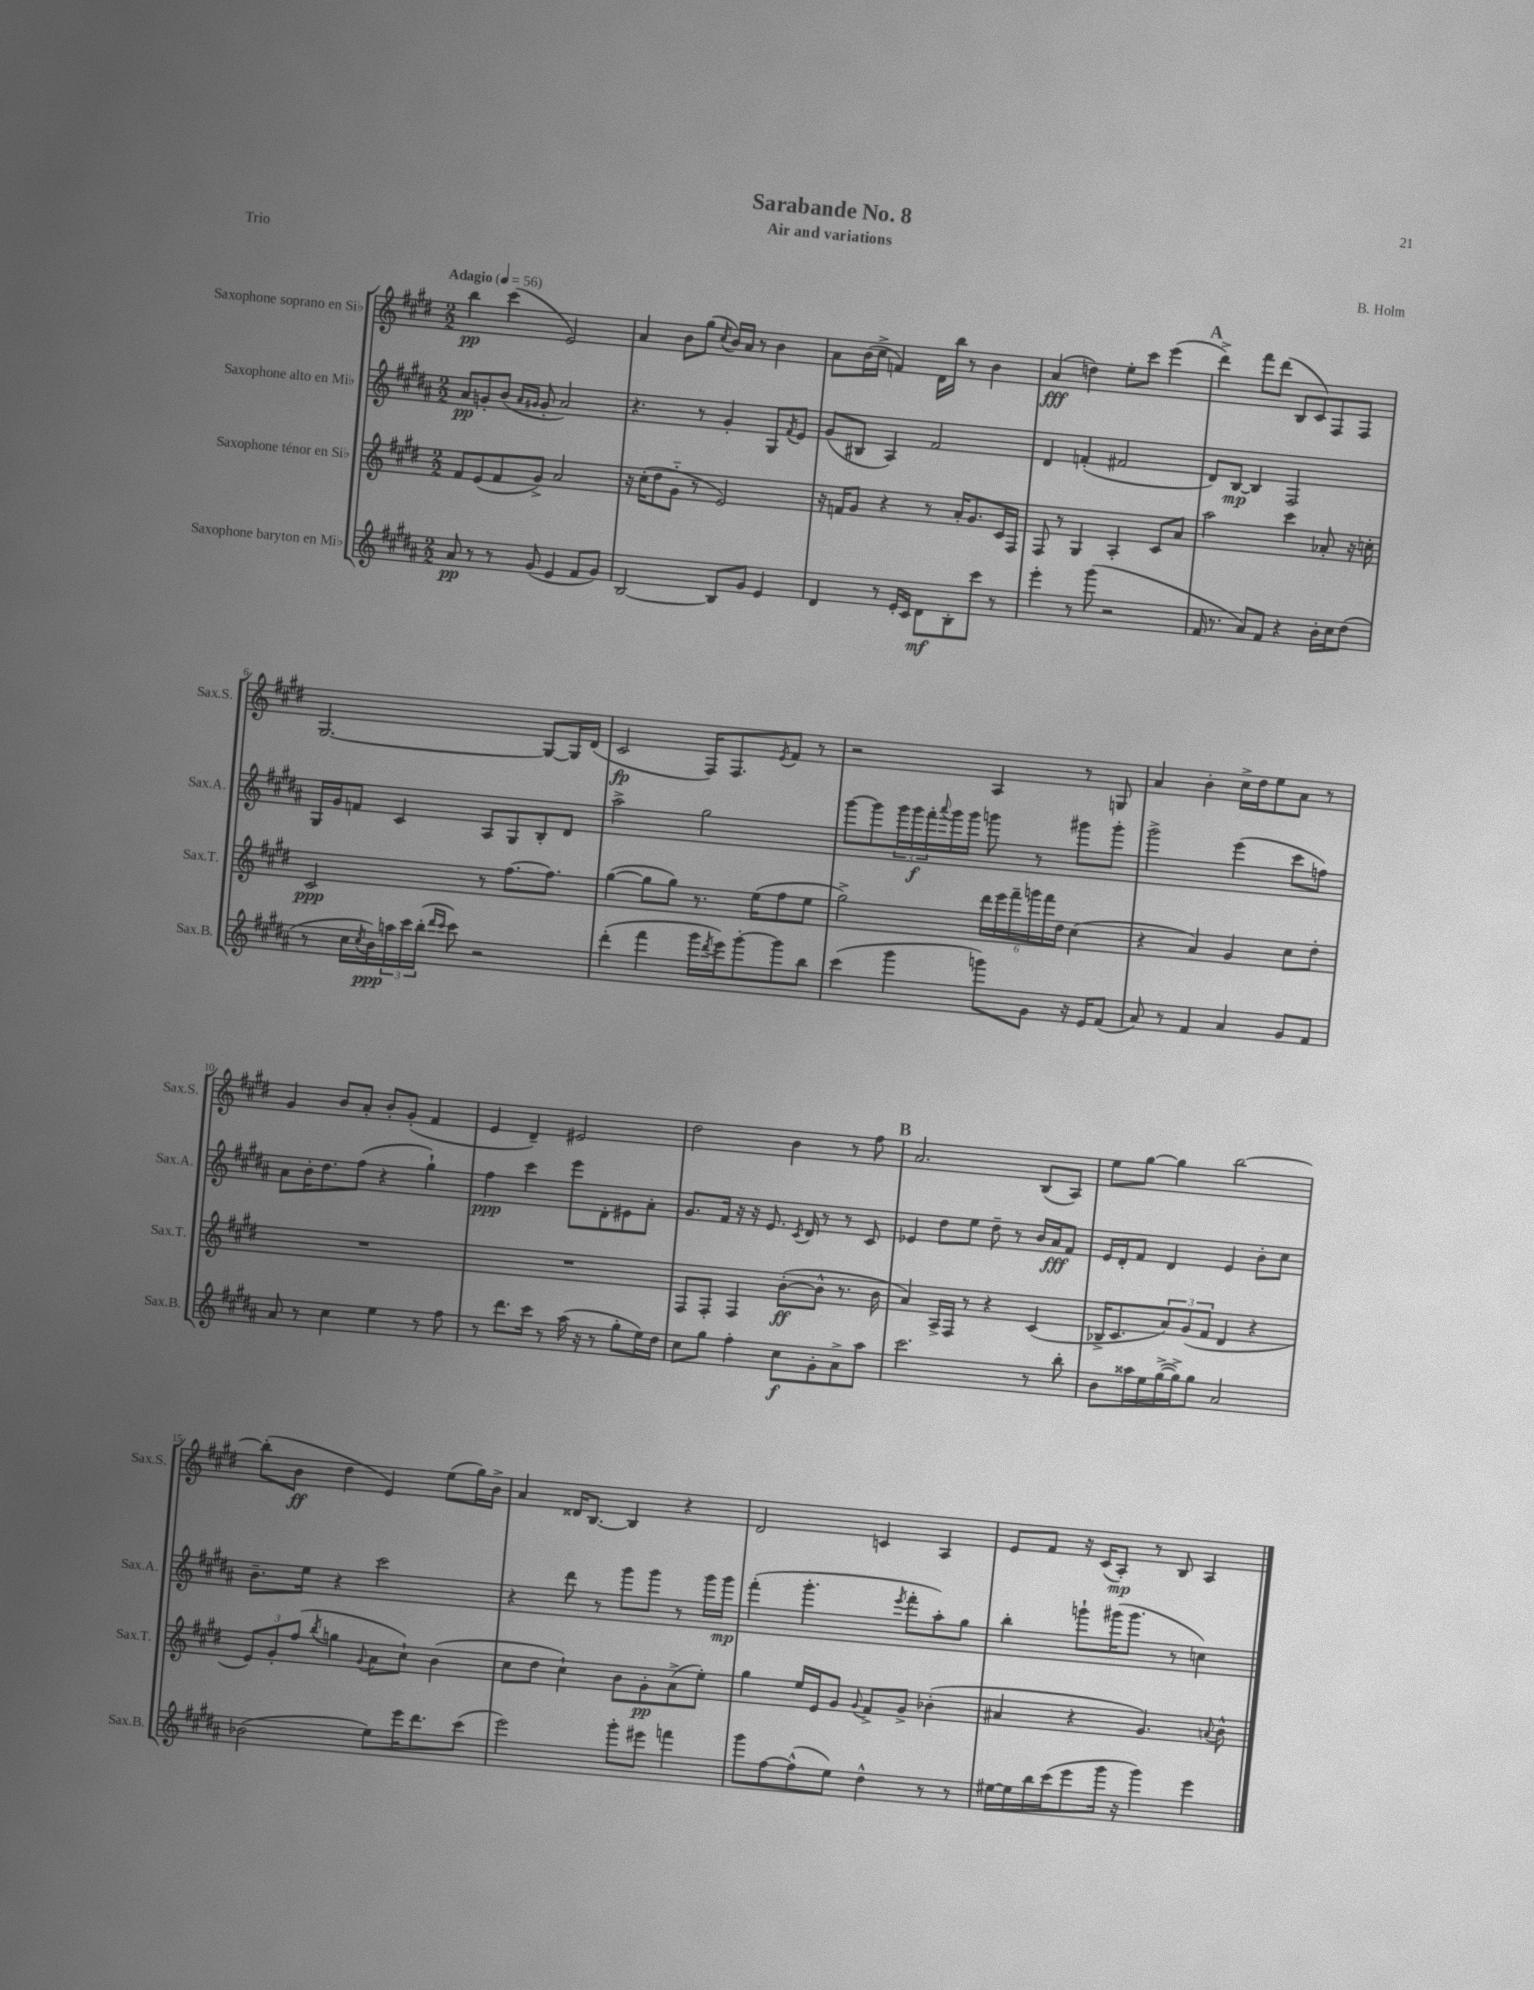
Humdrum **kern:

**kern	**kern	**kern	**kern
*staff4	*staff3	*staff2	*staff1
*clefG2	*clefG2	*clefG2	*clefG2
*k[f#c#g#d#a#]	*k[f#c#g#d#]	*k[f#c#g#d#a#]	*k[f#c#g#d#]
*M2/2	*M2/2	*M2/2	*M2/2
*MM56	*MM56	*MM56	*MM56
8a#	8f#	8a#	4bb
8r	(8e	8g'	.
8r	8f#	(8b	(4ccc#
.	.	16qqa#	.
.	.	16qqg#	.
(8g#	8g#^)	8g#'	.
4e	2a	2a#)	2e)
8f#	.	.	.
8g#)	.	.	.
=	=	=	=
[2B	16r	4.r	4a
.	(16cc#'	.	.
.	8dd#	.	.
.	8g#'~	.	8b
.	8r	8r	(8gg#
.	.	.	8qcc#
8B]	2e)	4g#'	16b)
.	.	.	16a
8g#	.	.	8r
4e	.	8G#	4b
.	.	8qf#	.
.	.	8e	.
=	=	=	=
4d#	16r	(8g#	8a
.	16f	.	.
.	8g#	8B#	(16b
.	.	.	16cc#^
8r	4r	4A#)	4f)
16e'	.	.	.
16c#	.	.	.
8d#	8r	2f#	16d#
.	.	.	16bb
8B'	16a'	.	8r
.	8.g#	.	.
8ccc#	.	.	4b
8r	16c#	.	.
.	16F#	.	.
=	=	=	=
4eee'	8F#	4d#	(4a
.	8r	.	.
8r	4G#	(4f'	4dd)
(8ggg#	.	.	.
2r	4A'	2f#	8ee'
.	.	.	8ccc#
.	8c#	.	(4eee
.	8a	.	.
=	=	=	=
16f#	2aa	8d#)	4ddd#^)
8.r	.	.	.
.	.	[8B	.
8a#)	.	4B]	8fff#
8f#	.	.	(8ddd#
4r	4ccc#	2F#	8B
.	.	.	8c#)
16b'	8a-'	.	8F#
16cc#	.	.	.
(8dd#	16r	.	8F#
.	16cc'	.	.
=	=	=	=
8r	2c#	16G#	[2.G#
.	.	16g#	.
16cc#	.	8f	.
8qcc#	.	.	.
16b)	.	.	.
24aa	.	4c#	.
24ccc#	.	.	.
(24bb'	.	.	.
16qqddd#	.	.	.
16qqccc#	.	.	.
8ccc#)	.	.	.
2r	8r	8A#	.
.	[8.ff#	8G#	.
.	.	8B'	8G#_
.	8.ff#]	.	.
.	.	8d#	16G#]
.	.	.	(16d#
=	=	=	=
(4ddd#'	([4gg#	2aa#^	2c#
4fff#	8gg#]	.	.
.	8gg#)	.	.
16ggg#	8.r	2gg#	16F#)
8qddd#	.	.	.
16eee)	.	.	8.F#
[8ggg#'	.	.	.
.	(16ee	.	.
.	.	.	8qe
8ggg#]	8ff#	.	8f#
8bb	8ee	.	8r
=	=	=	=
(4ccc#	2gg#^)	[8ggg#	2r
.	.	8ggg#]	.
4ggg#	.	24ggg#	.
.	.	24ggg#	.
.	.	24fff#'	.
.	.	8qqaaa#	.
.	.	16ggg#	.
.	.	16ggg#	.
8ggg)	24ddd#	8ggg	4A
.	24eee	.	.
.	24fff#~	.	.
8g#	24ggg	8r	.
.	24fff#	.	.
.	24dd#	.	.
16r	(4cc#	8ggg#	8r
16e	.	.	.
(8f#	.	8ggg#'	8G
=	=	=	=
8a#)	4r	2ggg#^	4a
8r	.	.	.
4f#	4a)	.	4b'
4a#	4g#	(4eee	16cc#^
.	.	.	16dd#
.	.	.	8ee
8g#	8cc#	8ccc#	8a
8f#	8dd#'	8ff)	8r
=	=	=	=
8a#	1r	8a#	4g#
8r	.	16b'	.
.	.	8.dd#	.
4cc#	.	.	8b
.	.	(8ff#	8a'
4ee	.	4r	8b'
.	.	.	(8g#'
8r	.	4gg#`)	4f#
8ff#	.	.	.
=	=	=	=
8r	1r	4ff#	4e
8.ddd#	.	.	.
.	.	4ccc#	4d#~)
16ccc#	.	.	.
8r	.	.	.
(16aa#	.	8eee	2e#
16r	.	.	.
8r	.	8d#'	.
8gg#'	.	8e#	.
16ee)	.	8a#'	.
16dd#	.	.	.
=	=	=	=
8cc#	8F#	8.g#	2dd#
8gg#	8F#'	.	.
.	.	16f#	.
4ff#'	4F#	16r	.
.	.	16r	.
.	.	8.e	.
8cc#	([8b'	.	4b
.	.	8qc#	.
.	.	16d#	.
8g#'	8b^^]	8r	.
8a#^	8.r	8r	8r
8aa#	.	8c#	8ff#
.	16b	.	.
=	=	=	=
2.ccc#	4a)	4e-	2.a
.	16A^	8dd#	.
.	16F#	.	.
.	8r	8ee	.
.	4r	8dd#~	.
.	.	8r	.
8r	(4c#	16b	(8B
.	.	16a#	.
8bb'	.	8f#	8A)
=	=	=	=
8b	16B-^	16e	8ee
.	8.c#	16d#'	.
16aa##	.	8f#	[8gg#
16ee	.	.	.
([16gg#^	12a)	4d#	4gg#]
16gg#^])	.	.	.
.	(12g#	.	.
8gg#	.	.	.
.	12f#	.	.
2a#	4d#	4e	[2bb
.	4r	8b'	.
.	.	8cc#	.
=	=	=	=
(2b-	12e)	8.b~	(8bb']
.	12g#'	.	.
.	.	.	8b
.	(12ff#	.	.
.	.	16ee	.
.	8qbb	.	.
.	4gg	4r	4dd#
.	8qqg#	.	.
8ee)	8a	2ccc#	4e)
16eee	8cc#`)	.	.
8.ddd#	.	.	.
.	(4b	.	(8ee
(8ccc#	.	.	16gg#)
.	.	.	16b^
=	=	=	=
2eee)	8cc#	4r	4a
.	8dd#	.	.
.	4cc#`)	8ddd#	16d##
.	.	.	[8.B
.	.	8r	.
8ggg#'	8b	8ggg#	4B]
8eee#	8g#'	8ggg#	.
4fff	(8a^	8r	4r
.	8ee')	16ggg#	.
.	.	16ggg#	.
=	=	=	=
8ggg#	4gg#	(4fff#'	2d#
[8ff#	.	.	.
(8ff#^^]	16ee	4.ggg#'	.
.	16e	.	.
8ee)	8g#	.	.
.	8qqg#	.	.
4dd#^^	8f#^	.	4c
.	.	8qeee	.
.	8g#^	8fff#'	.
8r	(4b-'	8aa#')	4A
8r	.	8gg#	.
=	=	=	=
[16ee#	4a#	4bb'	8e
16ee#]	.	.	.
16bb	.	.	8f#
(16ccc#	.	.	.
8eee	4r	8ggg`	16r
.	.	.	(16c#
16ggg#	.	(16ggg#	8A')
16r	.	8.ggg#	.
4ggg#)	4.g#)	.	8r
.	.	8r	8B
4eee	.	4cc)	4A
.	8qqa	.	.
.	8b^^	.	.
==	==	==	==
*-	*-	*-	*-
